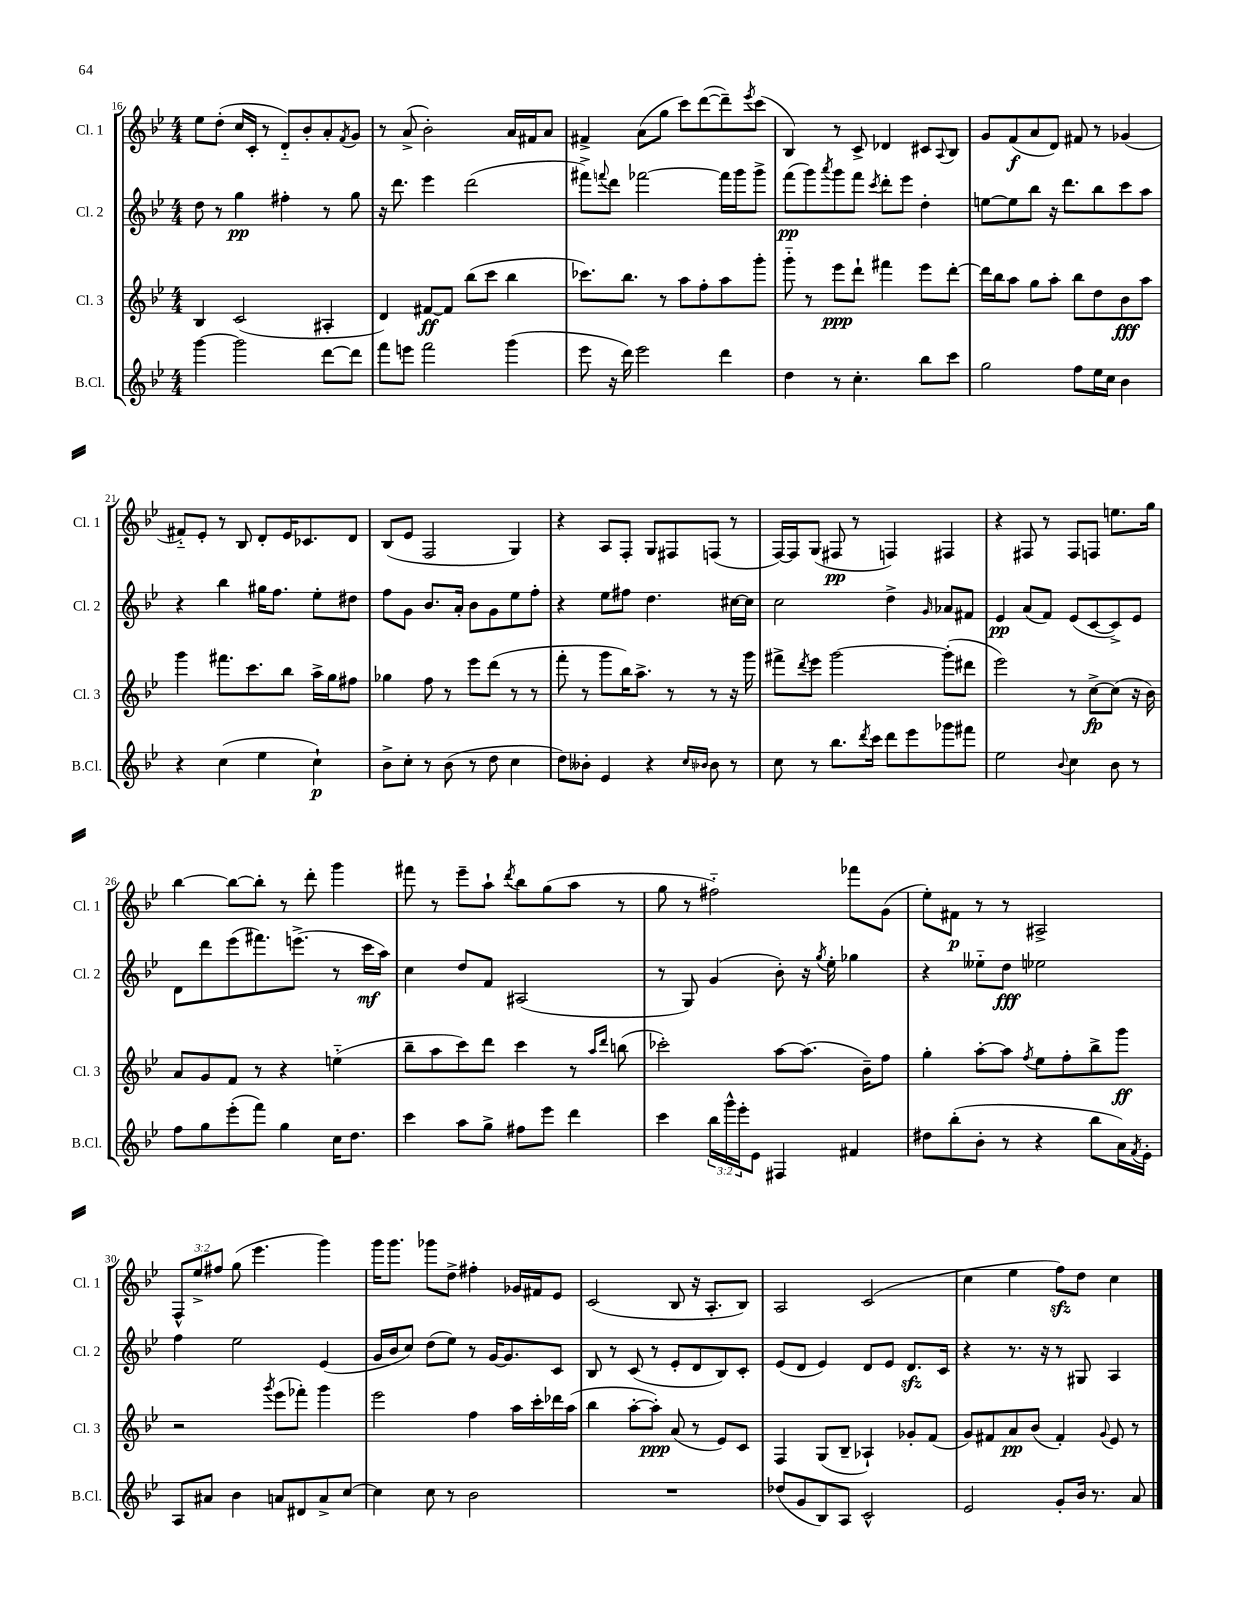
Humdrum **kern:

**kern	**dynam	**kern	**dynam	**kern	**dynam	**kern	**dynam
*part4	*part4	*part3	*part3	*part2	*part2	*part1	*part1
*staff4	*staff4	*staff3	*staff3	*staff2	*staff2	*staff1	*staff1
*I"B.Cl.	*	*I"Cl. 3	*	*I"Cl. 2	*	*I"Cl. 1	*
*I'B.Cl.	*	*I'Cl. 3	*	*I'Cl. 2	*	*I'Cl. 1	*
*clefG2	*	*clefG2	*	*clefG2	*	*clefG2	*
*k[b-e-]	*	*k[b-e-]	*	*k[b-e-]	*	*k[b-e-]	*
*M4/4	*	*M4/4	*	*M4/4	*	*M4/4	*
=16	=16	=16	=16	=16	=16	=16	=16
[4ggg\	.	4B-/	.	8dd\	.	8ee-\L	.
.	.	.	.	8r	.	(8dd'\J	.
2ggg\]	.	(2c/	.	4gg\	pp	16cc/LL	.
.	.	.	.	.	.	16c'/JJ	.
.	.	.	.	.	.	8r	.
.	.	.	.	4ff#X'\	.	8d/L)	.
.	.	.	.	.	.	8b-'/	.
[8ddd\L	.	4A#X'/	.	8r	.	8a'/	.
.	.	.	.	.	.	8qf/	.
8ddd\J]	.	.	.	8gg\	.	8g/J	.
=17	=17	=17	=17	=17	=17	=17	=17
8fff\L	.	4d/)	.	16r	.	8r	.
.	.	.	.	8.ddd\	.	.	.
8eeen\J	.	.	.	.	.	(8a^/	.
2fff\	.	[8f#X/L	ff	4eee-\	.	2b-'\)	.
.	.	8f#/J]	.	.	.	.	.
.	.	(8bb-\L	.	(2ddd\	.	.	.
.	.	8ccc\J	.	.	.	.	.
(4ggg\	.	4bb-\	.	.	.	16a/LL	.
.	.	.	.	.	.	16f#X/J	.
.	.	.	.	.	.	8a/J	.
=18	=18	=18	=18	=18	=18	=18	=18
8eee-\	.	8.ccc-X\L)	.	8fff#X^\L)	.	4f#X^/	.
.	.	.	.	8qqfffn/	.	.	.
16r	.	.	.	8ddd\J	.	.	.
16ddd\)	.	8.bb-\J	.	.	.	.	.
2eee-\	.	.	.	[2fff-X\	.	(8a\L	.
.	.	8r	.	.	.	8gg\J	.
.	.	8aa\L	.	.	.	8ccc\L)	.
.	.	8ff'\	.	.	.	([8ddd\	.
4ddd\	.	8aa\	.	16fff-\LL]	.	8ddd~\])	.
.	.	.	.	16ggg\J	.	.	.
.	.	.	.	.	.	8qeee-/	.
.	.	8ggg'\J	.	8ggg^\J	.	(8ccc\J	.
=19	=19	=19	=19	=19	=19	=19	=19
4dd\	.	8ggg\	.	(8fff\L	pp	4B-/)	.
.	.	8r	.	8ggg\)	.	.	.
.	.	.	.	8qaaa/	.	.	.
8r	.	8eee-\L	ppp	8ggg\	.	8r	.
4.cc'\	.	8ddd`\J	.	8fff\J	.	8c^/	.
.	.	.	.	8qccc/	.	.	.
.	.	4fff#X\	.	8ddd'\L	.	4d-X/	.
.	.	.	.	8eee-\J	.	.	.
8bb-\L	.	8eee-\L	.	4dd'\	.	8c#X/L	.
.	.	.	.	.	.	8qqA/	.
8ccc\J	.	[8ddd'\J	.	.	.	8B-/J	.
=20	=20	=20	=20	=20	=20	=20	=20
2gg\	.	16ddd\LL]	.	[8een\L	.	8g/L	.
.	.	16bb-\J	.	.	.	.	.
.	.	8aa\J	.	8ee\]	.	(8f/	f
.	.	8gg\L	.	8bb-\J	.	8a/	.
.	.	8aa'\J	.	16r	.	8d/J)	.
.	.	.	.	8.ddd\L	.	.	.
8ff\L	.	8bb-\L	.	.	.	8f#X/	.
16ee-\L	.	8dd\	.	8bb-\	.	8r	.
16cc\JJ	.	.	.	.	.	.	.
4b-\	.	8b-\	fff	8ccc\	.	(4g-X/	.
.	.	8aa\J	.	8aa\J	.	.	.
!!LO:LB:g=z
=21	=21	=21	=21	=21	=21	=21	=21
4r	.	4ggg\	.	4r	.	8f#X/L)	.
.	.	.	.	.	.	8e-'/J	.
(4cc\	.	8.fff#X\L	.	4bb-\	.	8r	.
.	.	.	.	.	.	8B-/	.
.	.	8.ccc\	.	.	.	.	.
4ee-\	.	.	.	16gg#X\KL	.	8d'/L	.
.	.	.	.	8.ff\J	.	.	.
.	.	8bb-\J	.	.	.	16e-/K	.
.	.	.	.	.	.	8.c-X/	.
4cc`\)	p	16aa^\LL	.	8ee-'\L	.	.	.
.	.	16gg\J	.	.	.	.	.
.	.	8ff#X\J	.	8dd#X\J	.	8d/J	.
=22	=22	=22	=22	=22	=22	=22	=22
8b-^\L	.	4gg-X\	.	8ff\L	.	(8B-/L	.
8cc'\J	.	.	.	8g\J	.	8e-/J	.
8r	.	8ff\	.	8.b-/L	.	2F/	.
(8b-\	.	8r	.	.	.	.	.
.	.	.	.	16a'/Jk	.	.	.
8r	.	8eee-\L	.	8b-\L	.	.	.
8dd\	.	(8ddd\J	.	8g\	.	.	.
4cc\	.	8r	.	8ee-\	.	4G/)	.
.	.	8r	.	8ff'\J	.	.	.
=23	=23	=23	=23	=23	=23	=23	=23
8dd\L)	.	8fff'\	.	4r	.	4r	.
8b--X'\J	.	8r	.	.	.	.	.
4e-/	.	8ggg\L	.	8ee-\L	.	8A/L	.
.	.	16bb-\K)	.	8ff#X\J	.	8F'/J	.
.	.	8.aa^\J	.	.	.	.	.
4r	.	.	.	4.dd\	.	8G/L	.
.	.	8r	.	.	.	8F#X/	.
16qqcc/LL	.	.	.	.	.	.	.
16qqb-X/JJ	.	.	.	.	.	.	.
8b-\	.	8r	.	.	.	(8Fn/J	.
8r	.	16r	.	[16cc#X\LL	.	8r	.
.	.	16ggg\	.	16cc#\JJ]	.	.	.
=24	=24	=24	=24	=24	=24	=24	=24
8cc\	.	8fff#X^\L	.	2cc\	.	[16F/LL)	.
.	.	.	.	.	.	16F/J]	.
.	.	8qddd/	.	.	.	.	.
8r	.	8eee-\J	.	.	.	(8G/J	.
8.bb-\L	.	[2ggg\	.	.	.	8F#X/	pp
.	.	.	.	.	.	8r	.
8qddd/	.	.	.	.	.	.	.
16ccc\Jk	.	.	.	.	.	.	.
8ddd\L	.	.	.	4dd^\	.	4Fn/)	.
8eee-\	.	.	.	.	.	.	.
.	.	.	.	16qqg/	.	.	.
8ggg-X\	.	(8ggg'\L]	.	8a-X/L	.	4F#X/	.
8fff#X\J	.	8ddd#X\J	.	8f#X/J	.	.	.
=25	=25	=25	=25	=25	=25	=25	=25
2ee-\	.	2eee-\)	.	4e-/	pp	4r	.
.	.	.	.	(8a/L	.	8F#X/	.
.	.	.	.	8f/J)	.	8r	.
8qqb-/	.	.	.	.	.	.	.
4cc\	.	8r	.	(8e-/L	.	8F#/L	.
.	.	[8cc^\L	fp	[8c/	.	8Fn/J	.
8b-\	.	(8cc\J]	.	8c^/])	.	8.een\L	.
8r	.	16r	.	8e-/J	.	.	.
.	.	16b-\)	.	.	.	16gg\Jk	.
!!LO:LB:g=z
=26	=26	=26	=26	=26	=26	=26	=26
8ff\L	.	8a/L	.	8d\L	.	[4bb-\	.
8gg\	.	8g/	.	8ddd\	.	.	.
(8eee-'\	.	8f/J	.	(8eee-\	.	8bb-\L_	.
8fff\J)	.	8r	.	8.fff#X\)	.	8bb-'\J]	.
4gg\	.	4r	.	.	.	8r	.
.	.	.	.	(8.eeen^\J	.	.	.
.	.	.	.	.	.	8ddd'\	.
16cc\KL	.	(4een\	.	8r	.	4ggg\	.
8.dd\J	.	.	.	.	.	.	.
.	.	.	.	16ccc\LL	mf	.	.
.	.	.	.	16aa\JJ)	.	.	.
=27	=27	=27	=27	=27	=27	=27	=27
4ccc\	.	8bb-~\L	.	4cc\	.	8fff#X\	.
.	.	8aa\	.	.	.	8r	.
8aa\L	.	8ccc\)	.	8dd/L	.	8eee-~\L	.
8gg^\J	.	8ddd\J	.	8f/J	.	8aa`\J	.
.	.	.	.	.	.	8qddd/	.
8ff#X\L	.	4ccc\	.	(2A#X/	.	8bb-\L	.
8eee-\J	.	.	.	.	.	(8gg\	.
4ddd\	.	8r	.	.	.	8aa\J	.
.	.	16qqaa/LL	.	.	.	.	.
.	.	16qqddd/JJ	.	.	.	.	.
.	.	(8bbn\	.	.	.	8r	.
=28	=28	=28	=28	=28	=28	=28	=28
4ccc\	.	2ccc-X'\)	.	8r	.	8gg\	.
.	.	.	.	8G/)	.	8r	.
24bb-\LL	.	.	.	(4g/	.	2ff#X\)	.
24ggg^^\	.	.	.	.	.	.	.
24eee-'\J	.	.	.	.	.	.	.
8e-\J	.	.	.	.	.	.	.
4F#X/	.	[8aa\L	.	8b-'\)	.	.	.
.	.	(8.aa\J]	.	16r	.	.	.
.	.	.	.	8qgg/	.	.	.
.	.	.	.	16ee-'\	.	.	.
4f#X/	.	.	.	4gg-X\	.	8fff-X\L	.
.	.	16b-~\KL)	.	.	.	.	.
.	.	8ff\J	.	.	.	(8g\J	.
=29	=29	=29	=29	=29	=29	=29	=29
8dd#X\L	.	4gg'\	.	4r	.	8ee-'\L)	.
(8bb-'\	.	.	.	.	.	8f#X\J	p
8b-'\J	.	[8aa'\L	.	8ee--X\L	.	8r	.
8r	.	8aa\J]	.	8dd\J	fff	8r	.
.	.	8qff/	.	.	.	.	.
4r	.	8ee-\L	.	2ee-X\	.	2A#X^/	.
.	.	8ff'\	.	.	.	.	.
8bb-\L	.	8bb-^\	.	.	.	.	.
16a\L)	.	8ggg\J	ff	.	.	.	.
8qf/	.	.	.	.	.	.	.
16e-'\JJ	.	.	.	.	.	.	.
!!LO:LB:g=z
=30	=30	=30	=30	=30	=30	=30	=30
8A/L	.	2r	.	4ff\	.	12F^^/L	.
.	.	.	.	.	.	12ee-^/	.
8a#X/J	.	.	.	.	.	.	.
.	.	.	.	.	.	12ff#X/J	.
4b-\	.	.	.	2ee-\	.	(8gg\	.
.	.	.	.	.	.	4.eee-\	.
.	.	8qggg/	.	.	.	.	.
8an/L	.	(8eee-\L	.	.	.	.	.
8d#X/	.	8fff-X'\J)	.	.	.	.	.
8a^/	.	4ggg\	.	(4e-/	.	4ggg\)	.
[8cc/J	.	.	.	.	.	.	.
=31	=31	=31	=31	=31	=31	=31	=31
4cc\]	.	2eee-\	.	16g/LL	.	16ggg\KL	.
.	.	.	.	16b-/J	.	8.ggg\J	.
.	.	.	.	8cc/J)	.	.	.
8cc\	.	.	.	(8dd\L	.	8ggg-X\L	.
8r	.	.	.	8ee-\J)	.	8dd^\J	.
2b-\	.	4ff\	.	8r	.	4ff#X'\	.
.	.	.	.	[16g/KL	.	.	.
.	.	.	.	8.g/]	.	.	.
.	.	16aa\LL	.	.	.	16g-X/LL	.
.	.	16ccc'\	.	.	.	16f#X/J	.
.	.	16ddd-X\	.	8c/J	.	8e-/J	.
.	.	(16aa\JJ	.	.	.	.	.
=32	=32	=32	=32	=32	=32	=32	=32
1r	.	4bb-\	.	8B-/	.	(2c/	.
.	.	.	.	8r	.	.	.
.	.	[8aa'\L	.	(8c/	.	.	.
.	.	8aa'\J])	ppp	8r	.	.	.
.	.	(8a/	.	8e-'/L	.	8B-/	.
.	.	8r	.	8d/	.	16r	.
.	.	.	.	.	.	8.A'/L	.
.	.	8e-/L)	.	8B-/)	.	.	.
.	.	8c/J	.	8c'/J	.	8B-/J)	.
=33	=33	=33	=33	=33	=33	=33	=33
(8dd-X/L	.	4F/	.	(8e-/L	.	2A/	.
8g/	.	.	.	8d/J	.	.	.
8B-/)	.	(8G/L	.	4e-/)	.	.	.
8A/J	.	8B-~/J	.	.	.	.	.
2c^^/	.	4A-X`/)	.	8d/L	.	(2c/	.
.	.	.	.	8e-/J	.	.	.
.	.	8g-X'/L	.	8.dzz/L	.	.	.
.	.	(8f/J	.	.	.	.	.
.	.	.	.	16c/Jk	.	.	.
=34	=34	=34	=34	=34	=34	=34	=34
2e-/	.	8g/L)	.	4r	.	4cc\	.
.	.	8f#X/	.	.	.	.	.
.	.	8a/	pp	8.r	.	4ee-\	.
.	.	(8b-/J	.	.	.	.	.
.	.	.	.	16r	.	.	.
8g'/L	.	4f#'/)	.	8r	.	8ffzz\L)	.
16b-/Jk	.	.	.	8G#X/	.	8dd\J	.
8.r	.	.	.	.	.	.	.
.	.	8qqg/	.	.	.	.	.
.	.	8e-/	.	4A/	.	4cc\	.
8a/	.	8r	.	.	.	.	.
==	==	==	==	==	==	==	==
*-	*-	*-	*-	*-	*-	*-	*-
